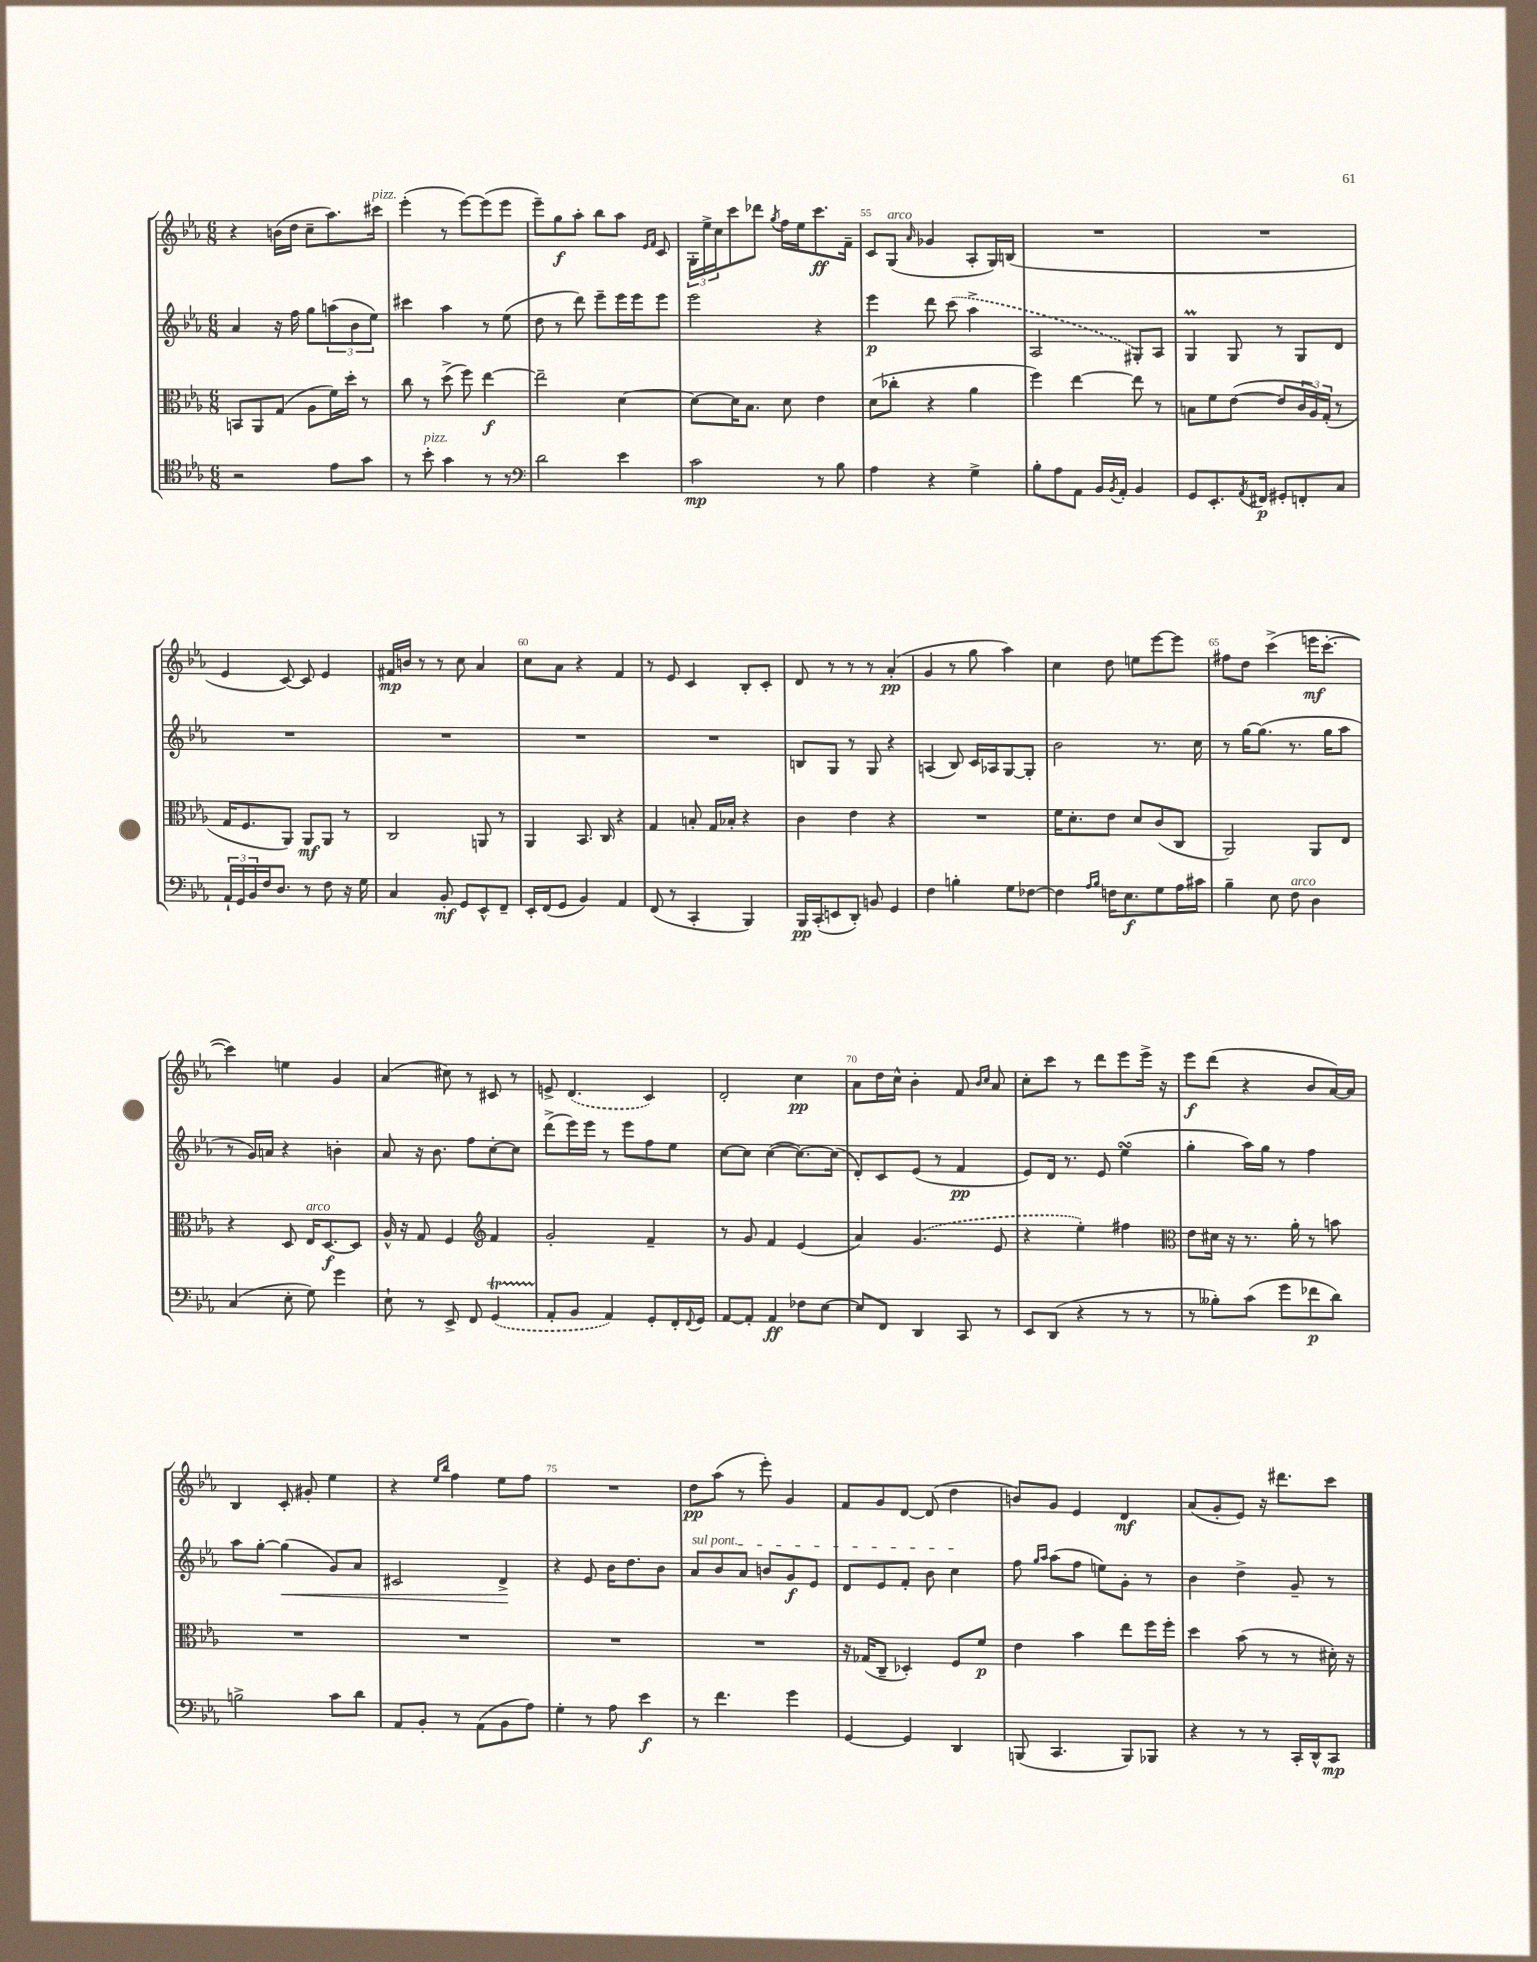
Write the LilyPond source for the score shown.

<<
\new StaffGroup <<
\new Staff = "s0" {
    \clef treble \key ees \major \numericTimeSignature \time 6/8
    r4 b'16( d''16 c''8-- aes''8.) cis'''16^\markup { \italic "pizz." } |
    ees'''4-.( r8 ees'''8~) ees'''8( ees'''8 |
    ees'''8--) g''8\f aes''8-. bes''8 aes''8 \grace { ees'16 f'16 } c'8 |
    \tuplet 3/2 { g16-. ees''16-> c''16 } c'''8 des'''8 \acciaccatura { g''8 } f''16 ees''16 c'''8.\ff f'16-- |
    c'8 g8^\markup { \italic "arco" }( \grace { aes'16 } ges'4 aes8-. g16) b16( |
    R2. |
    R2. |
    ees'4 c'8~) c'8 ees'4 |
    fis'16\mp b'16 r8 r8 c''8 aes'4 |
    c''8 aes'8 r4 f'4 |
    r8 ees'8 c'4 bes8-. c'8-. |
    d'8 r8 r8 r8 aes'4-.\pp( |
    g'4 r8 g''8 aes''4) |
    c''4 d''8 e''8 ees'''8~ ees'''8 |
    fis''8 d''8 c'''4->( e'''16\mf c'''8.~-. |
    c'''4) e''4 g'4 |
    aes'4( cis''8) r8 cis'8 r8 |
    e'8-> \once \slurDashed d'4.( c'4) |
    d'2-. c''4\pp |
    aes'8 d''16 c''16-^ bes'4-. f'8 \grace { bes'16 c''16 } aes'8 |
    c''8-. c'''8 r8 d'''8 ees'''8 ees'''16-> r16 |
    ees'''8\f d'''8( r4 bes'8 aes'16~) aes'16 |
    bes4 c'8-. gis'8-. ees''4 |
    r4 \grace { ees''16 bes''16 } f''4 ees''8 f''8 |
    R2. |
    d''8\pp aes''8( r8 ees'''8-.) g'4 |
    f'8 g'8 d'8~ d'8( d''4 |
    b'8) g'8 ees'4 d'4\mf |
    aes'8( g'8-. ees'8) r16 dis'''8. c'''8 \bar "|." |
}
\new Staff = "s1" {
    \clef treble \key ees \major \numericTimeSignature \time 6/8
    aes'4 r16 f''16 g''8 \tuplet 3/2 { a''8( bes'8 ees''8) } |
    cis'''4 aes''4 r8 ees''8( |
    d''8 r8 d'''8) ees'''8-- ees'''16 ees'''16 ees'''8 |
    ees'''2 r4 |
    ees'''4\p d'''8 \once \slurDashed c'''8( aes''4-> |
    aes2 gis8-.) aes8 |
    g4\prall g8 r8 g8 d'8 |
    R2. |
    R2. |
    R2. |
    R2. |
    b8 g8 r8 g8 r4 |
    a4( bes8) c'16 aes16 g8~ g8-. |
    bes'2 r8. c''16 |
    r8 g''16~ g''8.( r8. g''16 aes''8 |
    r8 g'16) a'16 r4 b'4-. |
    aes'8 r16 bes'8. f''8 c''8~-. c''8 |
    d'''8->( ees'''16) ees'''16 r8 ees'''8 f''8 ees''8 |
    c''8~ c''8 c''4~( c''8.~) c''16( |
    d'8-.) c'8 ees'8( r8 f'4\pp |
    ees'8) d'16 r8. ees'8 ees''4\turn( |
    g''4-. aes''16) g''16 r8 f''4 |
    aes''8 g''8~-. g''4\<( g'8) aes'8 |
    cis'2 d'4->\! |
    r4 ees'8 bes'16 d''8. bes'8 |
    \once \override TextSpanner.bound-details.left.text = \markup { \italic "sul pont." } aes'8\startTextSpan bes'8 aes'8 b'8 g'8\f ees'8 |
    d'8 ees'8 f'8-. bes'8 c''4\stopTextSpan |
    f''8 \grace { g''16 aes''16 } aes''8( f''8 e''8) g'8-. r8 |
    bes'4 d''4-> g'8-- r8 \bar "|." |
}
\new Staff = "s2" {
    \clef alto \key ees \major \numericTimeSignature \time 6/8
    b,8 aes,8 g8( aes8 f'16) d''16-. r8 |
    c''8 r8 d''8->( f''8) ees''4~\f |
    ees''2-- d'4~ |
    d'8~ d'16 bes8. d'8 ees'4 |
    d'8( ces''8-. r4 aes'4 |
    f''4) ees''4~ ees''8 r8 |
    b8 f'8 ees'8~( ees'8 \tuplet 3/2 { c'16 aes16) g16-.( } r8 |
    g16 f8. aes,8) aes,8\mf aes,8 r8 |
    c2 a,8 r8 |
    aes,4 bes,8. c16 r4 |
    g4 b8-. g16 bes16-. r4 |
    c'4 ees'4 r4 |
    R2. |
    f'16 d'8.-. ees'8 d'8 c'8( c8 |
    aes,2) aes,8 ees8 |
    r4 d8 ees16^\markup { \italic "arco" } d8.~\f d8 |
    aes16-^ r16 g8 f4 \clef treble f'4 |
    g'2-. f'4-- |
    r8 g'8 f'4 ees'4( |
    aes'4) \once \slurDashed g'4.( ees'8 |
    r4 ees''4-.) fis''4 |
    \clef alto ees'8 dis'16 r16 r8. aes'16-. r8 b'8 |
    R2. |
    R2. |
    R2. |
    R2. |
    r16 ges16( c8-- des4-.) f8 f'8\p |
    ees'4 bes'4 ees''8 f''16 f''16-. |
    d''4 bes'8( r8 r8 dis'16-.) r16 \bar "|." |
}
\new Staff = "s3" {
    \clef tenor \key ees \major \numericTimeSignature \time 6/8
    r2 ees'8 g'8 |
    r8 bes'8-.^\markup { \italic "pizz." } g'4 r8 r8 |
    \clef bass d'2 ees'4 |
    c'2\mp r8 bes8 |
    aes4 r4 g4-> |
    bes8-. aes8 aes,8 bes,16 \acciaccatura { bes,8 } aes,16-. bes,4 |
    g,8 ees,8.-. \acciaccatura { aes,8 } fis,16\p gis,8-. f,8-. c8 |
    \tuplet 3/2 { aes,16-! g,16 bes,16 } f16 d8. r8 f8 r16 g16 |
    c4 bes,8-.\mf g,8 ees,8-^ f,8-- |
    ees,16-. f,16( g,8 bes,4) aes,4 |
    f,8( r8 c,4-. bes,,4) |
    bes,,16\pp c,16-.( e,8 d,8-.) b,8 g,4 |
    f4 b4-. g8 fes8~ |
    fes4 \grace { aes16 bes16 } f16 ees8.\f g8 aes16 cis'16 |
    bes4-- ees8 f8^\markup { \italic "arco" } d4 |
    c4( ees8-. g8) g'4 |
    ees8-! r8 ees,8-> f,8 \once \slurDashed g,4\startTrillSpan( |
    aes,8-.\stopTrillSpan bes,8 aes,4) g,8-. f,16-. \appoggiatura { f,8 } g,16 |
    aes,8~ aes,8-. aes,4\ff fes8 ees8~ |
    ees8 f,8 d,4 c,8 r8 |
    ees,8 d,8( r4 r8 r8 |
    r8 beses8-.) c'8( g'8 fes'8\p d'8) |
    b2-> c'8 d'8 |
    aes,8 bes,8-. r8 aes,8( bes,8 aes8) |
    g4-. r8 aes8 ees'4\f |
    r8 f'4. g'4 |
    g,4~ g,4 d,4 |
    b,,8( c,4. b,,8) bes,,8 |
    r4 r8 r8 c,16-. d,16-^ c,8\mp \bar "|." |
}
>>
>>
\layout { \context { \Score currentBarNumber = #51 \override BarNumber.break-visibility = ##(#f #t #t) barNumberVisibility = #(every-nth-bar-number-visible 5) } }
